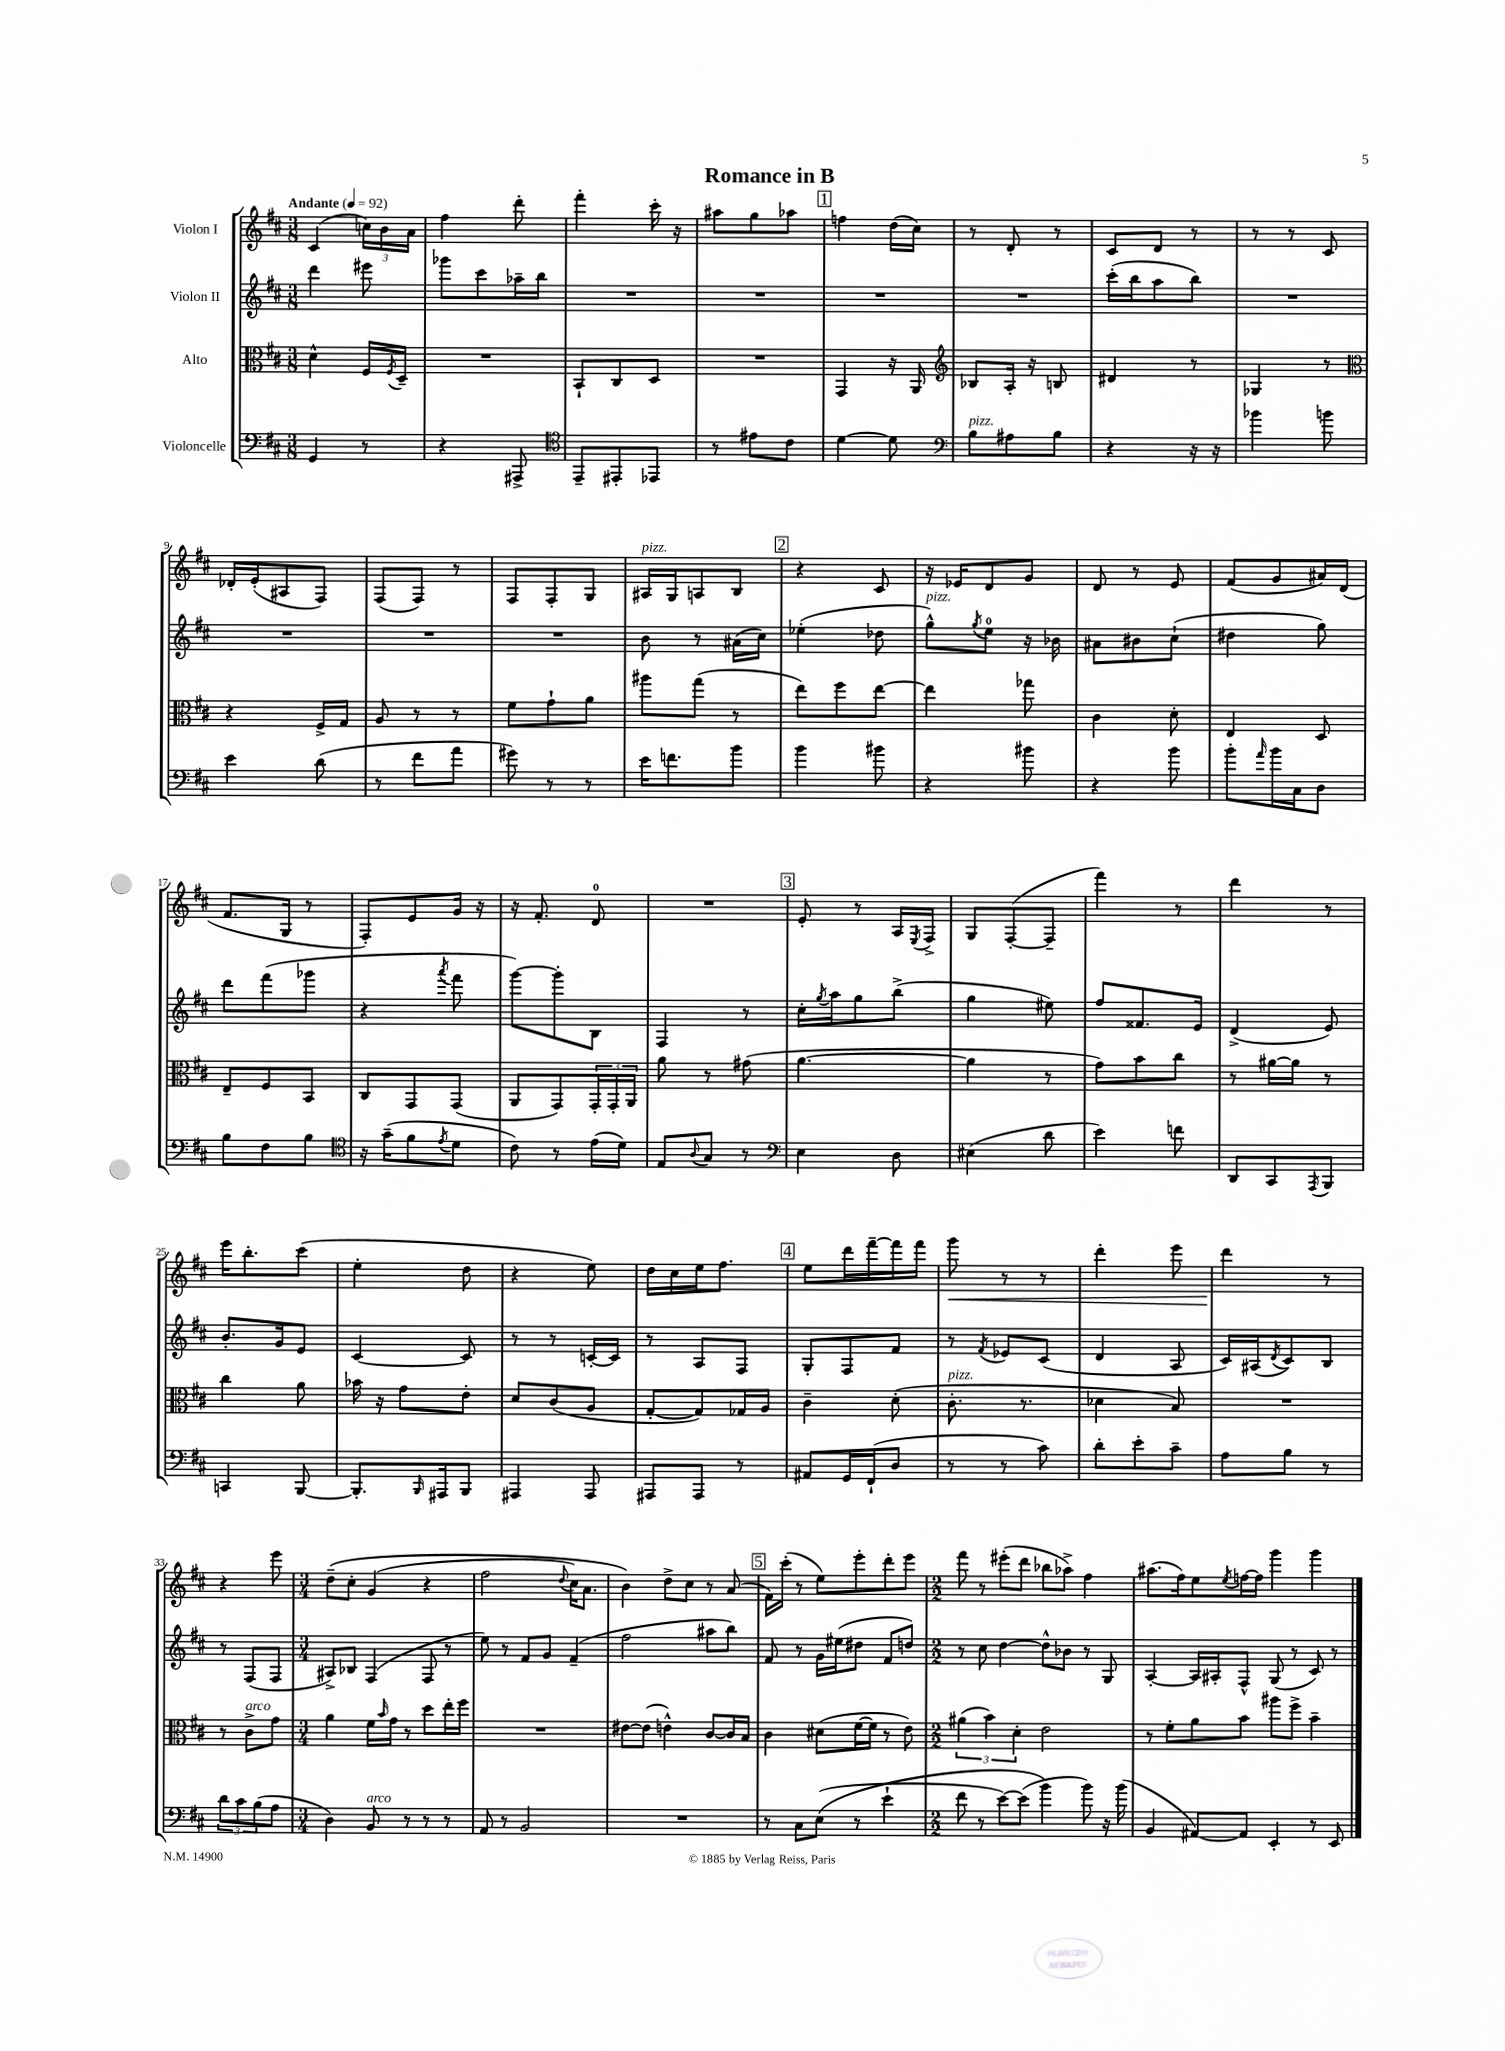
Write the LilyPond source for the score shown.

\header { title = "Romance in B" }
<<
\new StaffGroup <<
\new Staff = "s0" \with { instrumentName = "Violon I" } {
    \clef treble \key d \major \numericTimeSignature \time 3/8 \tempo "Andante" 4 = 92
    cis'4( \tuplet 3/2 { c''16) b'16 a'16 } |
    fis''4 d'''8-. |
    fis'''4-. cis'''16-. r16 |
    ais''8 g''8 aes''8 |
    \mark \markup { \box "1" } f''4 d''16( cis''16) |
    r8 d'8-. r8 |
    cis'8 d'8 r8 |
    r8 r8 cis'8 |
    des'16-. e'16-.( ais8 fis8) |
    fis8( fis8) r8 |
    fis8 fis8-. g8 |
    ais16^\markup { \italic "pizz." } g16 a8 b8 |
    \mark \markup { \box "2" } r4 cis'8 |
    r16 ees'16 d'8 g'8 |
    d'8 r8 e'8 |
    fis'8( g'8 ais'16) d'16( |
    fis'8. g16 r8 |
    fis8-.) e'8 g'16 r16 |
    r16 fis'8.-. d'8-0 |
    R4. |
    \mark \markup { \box "3" } e'8-. r8 a16 \acciaccatura { e8 } fis16-> |
    g8 fis8~-.( fis8-- |
    fis'''4) r8 |
    d'''4 r8 |
    e'''16 b''8.-. cis'''8( |
    e''4-. d''8 |
    r4 e''8) |
    d''16 cis''16 e''16 fis''8. |
    \mark \markup { \box "4" } e''8 d'''16 fis'''16~-- fis'''16 fis'''16 |
    g'''8\< r8 r8 |
    d'''4-. e'''8 |
    d'''4\! r8 |
    r4 e'''8 |
    \numericTimeSignature \time 3/4 d''8--\( cis''8-. g'4( r4 |
    fis''2 \appoggiatura { d''8 } cis''16) a'8. |
    b'4\) d''8-> cis''8 r8 a'8( |
    \mark \markup { \box "5" } fis'16) cis'''16-.( r8 e''8) e'''8-. d'''8-. e'''8 |
    \numericTimeSignature \time 2/2 fis'''8 r8 eis'''8-.( d'''8 bes''8 aes''8->) fis''4 |
    ais''8.( fis''16) e''8 \acciaccatura { e''8 } f''16~ f''16 g'''4 g'''4 \bar "|." |
}
\new Staff = "s1" \with { instrumentName = "Violon II" } {
    \clef treble \key d \major \numericTimeSignature \time 3/8
    d'''4 eis'''8 |
    ges'''8 cis'''8 aes''16-- b''16 |
    R4. |
    R4. |
    \mark \markup { \box "1" } R4. |
    R4. |
    cis'''16-.( b''16 a''8 b''8) |
    R4. |
    R4. |
    R4. |
    R4. |
    b'8 r8 ais'16( cis''16) |
    \mark \markup { \box "2" } ees''4-.( des''8 |
    g''8-^^\markup { \italic "pizz." }) \acciaccatura { g''8 } e''8-0 r16 bes'16 |
    ais'8 bis'8 cis''8-!( |
    dis''4 g''8) |
    d'''8 fis'''8( ges'''8 |
    r4 \acciaccatura { a'''8 } fis'''8 |
    g'''8~) g'''8-. b8 |
    fis4 r8 |
    \mark \markup { \box "3" } cis''16-. \acciaccatura { g''8 } a''16 g''8 b''8->( |
    g''4 eis''8) |
    fis''8 fisis'8. e'16 |
    d'4->( e'8) |
    b'8.-. g'16 e'8 |
    cis'4~ cis'8 |
    r8 r8 c'16~-. c'16 |
    r8 a8 fis8 |
    \mark \markup { \box "4" } g8-. fis8 fis'8 |
    r8 \acciaccatura { fis'8 } ees'8 cis'8( |
    d'4 a8 |
    cis'16) ais16( \acciaccatura { d'8 } cis'8) b8 |
    r8 fis8( fis8 |
    \numericTimeSignature \time 3/4 ais8->) bes8 fis4( fis8 r8 |
    e''8) r8 fis'8 g'8 fis'4--( |
    fis''2 ais''8 b''8) |
    \mark \markup { \box "5" } fis'8 r8 g'16 eis''16( dis''8 fis'8 d''8) |
    \numericTimeSignature \time 2/2 r8 cis''8 d''4~ d''8-^ bes'8 r8 g8 |
    a4~-. a16 ais16-. fis8-^ g8( r8 cis'8) r8 \bar "|." |
}
\new Staff = "s2" \with { instrumentName = "Alto" } {
    \clef alto \key d \major \numericTimeSignature \time 3/8
    d'4-^ fis16 \acciaccatura { fis8 } d16-- |
    R4. |
    b,8-! cis8 d8 |
    R4. |
    \mark \markup { \box "1" } g,4 r16 a,16 |
    \clef treble bes8 a16-. r16 b8 |
    dis'4 r8 |
    ges4 r8 |
    \clef alto r4 fis16-> g16 |
    a8 r8 r8 |
    fis'8 g'8-! a'8 |
    ais''8 g''8( r8 |
    \mark \markup { \box "2" } e''8) fis''8 e''8~ |
    e''4 ges''8 |
    cis'4 d'8-. |
    e4 d8 |
    e8-- fis8 b,8 |
    cis8 g,8 g,8( |
    a,8 g,8) \tuplet 3/2 { g,16-. g,16-. a,16 } |
    a'8 r8 gis'8( |
    \mark \markup { \box "3" } a'4.~ |
    a'4 r8 |
    g'8) b'8 cis''8 |
    r8 ais'16~ ais'16 r8 |
    cis''4 a'8 |
    bes'16 r16 g'8 e'8-. |
    d'8 cis'8( a8 |
    g8~-. g8) ges16 a16 |
    \mark \markup { \box "4" } cis'4-- d'8-.( |
    cis'8.-.^\markup { \italic "pizz." } r8. |
    des'4 b8) |
    R4. |
    r8 cis'8->^\markup { \italic "arco" } g'8 |
    \numericTimeSignature \time 3/4 a'4 fis'16 \grace { b'16 } g'16 r8 d''8 e''16-. fis''16 |
    R2. |
    eis'8~ eis'8( e'4-^) cis'8~ cis'16 b16 |
    \mark \markup { \box "5" } cis'4 dis'8( fis'16~ fis'16 r8 e'8) |
    \numericTimeSignature \time 2/2 \tuplet 3/2 { ais'4( b'4) d'4-. } e'2 |
    r8 fis'8-. a'8 b'8 ais''8 fis''8-> b'4-- \bar "|." |
}
\new Staff = "s3" \with { instrumentName = "Violoncelle" } {
    \clef bass \key d \major \numericTimeSignature \time 3/8
    g,4 r8 |
    r4 ais,,8-> |
    \clef tenor e,8-- eis,8-. ees,8 |
    r8 eis'8 cis'8 |
    \mark \markup { \box "1" } d'4~ d'8 |
    \clef bass b8^\markup { \italic "pizz." } ais8 b8 |
    r4 r16 r16 |
    bes'4 b'8 |
    e'4 d'8( |
    r8 fis'8 a'8 |
    gis'8) r8 r8 |
    e'16 f'8. b'8 |
    \mark \markup { \box "2" } b'4 bis'8 |
    r4 bis'8 |
    r4 b'8 |
    b'8-. \grace { a'16 } b'16 cis16 d8 |
    b8 fis8 b8 |
    \clef tenor r16 g'16--( fis'8 \acciaccatura { e'8 } d'8 |
    cis'8) r8 e'16( d'16) |
    e8 \appoggiatura { a8 } g8 r8 |
    \mark \markup { \box "3" } \clef bass e4 d8 |
    eis4( d'8 |
    e'4) f'8 |
    d,8 cis,8 \acciaccatura { a,,8 } b,,8 |
    c,4 b,,8~ |
    b,,8.-. \grace { b,,16 } ais,,16 b,,8 |
    ais,,4 ais,,8 |
    ais,,8 ais,,8 r8 |
    \mark \markup { \box "4" } ais,8 g,16 fis,16-!( d8 |
    r8 r8 cis'8) |
    d'8-. e'8-. cis'8-- |
    a8 b8 r8 |
    \tuplet 3/2 { d'8 cis'8 b8( } a8 |
    \numericTimeSignature \time 3/4 d4) b,8^\markup { \italic "arco" } r8 r8 r8 |
    a,8 r8 b,2 |
    R2. |
    \mark \markup { \box "5" } r8 cis8 e8(\( r8 e'4-! |
    \numericTimeSignature \time 2/2 fis'8 r8 e'8~) e'8( b'4\) b'8) r16 b'16( |
    b,4 ais,8~) ais,8 e,4-. r8 e,8 \bar "|." |
}
>>
>>
